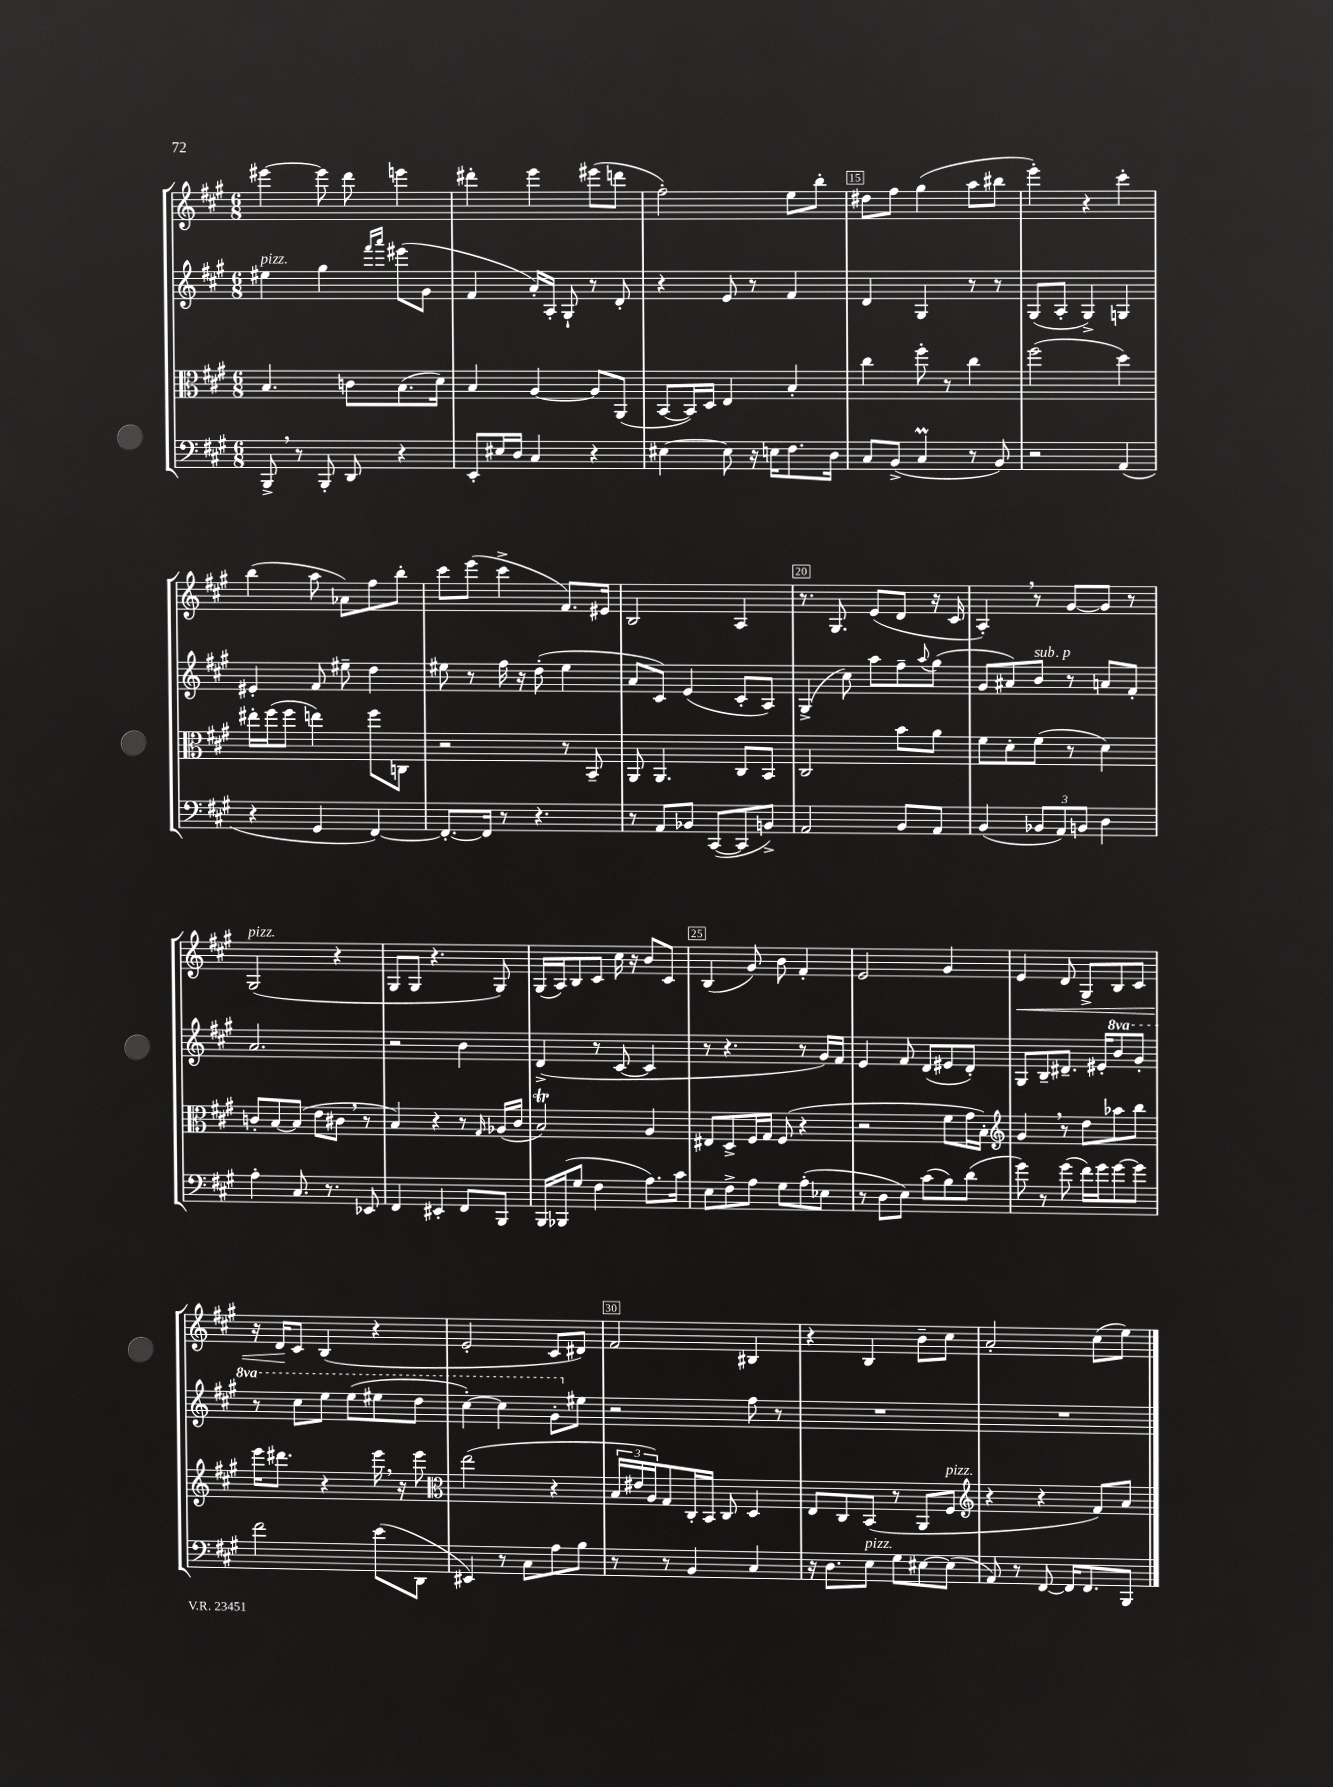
<<
\new StaffGroup <<
\new Staff = "s0" {
    \clef treble \key a \major \numericTimeSignature \time 6/8
    eis'''4~ eis'''8 d'''8 e'''4 |
    dis'''4-. e'''4 eis'''8( d'''8 |
    fis''2-.) e''8 b''8-. |
    dis''8 fis''8 gis''4( a''8 bis''8 |
    e'''4-.) r4 cis'''4-. |
    b''4( a''8 aes'8) fis''8 b''8-. |
    cis'''8 e'''8( cis'''4-> fis'8.) eis'16 |
    b2 a4 |
    r8. gis8. e'8( d'8 r16 cis'16 |
    a4-.) \breathe r8 gis'8~ gis'8 r8 |
    gis2^\markup { \italic "pizz." }( r4 |
    gis8 gis8 r4. gis8) |
    gis16( a16) b8 cis'8 cis''16 r16 b'8 cis'8 |
    b4( gis'8) b'8 fis'4-. |
    e'2 gis'4 |
    e'4\< d'8 gis8-> b8 cis'8 |
    r16 d'16\! cis'8 b4( r4 |
    e'2-. cis'8 dis'8) |
    fis'2 bis4 |
    r4 b4 b'8-- cis''8 |
    a'2-. cis''8( e''8) \bar "|." |
}
\new Staff = "s1" {
    \clef treble \key a \major \numericTimeSignature \time 6/8 \set Staff.ottavationMarkups = #ottavation-simple-ordinals
    eis''4^\markup { \italic "pizz." } gis''4 \grace { fis'''16 a'''16 } eis'''8( gis'8 |
    fis'4 a'16-.) a16-. gis8-! r8 d'8-. |
    r4 e'8 r8 fis'4 |
    d'4 gis4 r8 r8 |
    gis8( a8-. gis4->) g4 |
    eis'4-. fis'8 eis''8-- d''4 |
    eis''8 r8 fis''16 r16 d''8-.( eis''4 |
    a'8 cis'8) e'4( cis'8-. a8) |
    gis4->( cis''8) a''8 fis''8-- \appoggiatura { a''8 } gis''8( |
    gis'8 ais'8) b'8^\markup { \italic "sub. p" } r8 a'8 fis'8-. |
    a'2. |
    r2 b'4 |
    d'4->( r8 cis'8~ cis'4 |
    r8 r4. r8 gis'16) fis'16 |
    e'4 fis'8 d'8( eis'8 d'8-.) |
    gis8 b8-- dis'8.-- eis'16-. \ottava #1 b''8 gis''8-. |
    r8 cis'''8 e'''8 e'''8( eis'''8 d'''8 |
    cis'''4~-.) cis'''4 gis''8-. \ottava #0 eis''8 |
    r2 fis''8 r8 |
    R2. |
    R2. \bar "|." |
}
\new Staff = "s2" {
    \clef alto \key a \major \numericTimeSignature \time 6/8
    b4. c'8 b8.( d'16) |
    b4 a4~ a8 a,8( |
    b,8~ b,16) d16 e4 b4-. |
    cis''4 fis''8-. r8 cis''4 |
    fis''2( d''4) |
    eis''16-. fis''16( fis''8 e''4) fis''8 c8 |
    r2 r8 b,8-- |
    a,8 a,4. cis8 b,8 |
    cis2 b'8 a'8 |
    fis'8 d'8-. fis'8( r8 d'4) |
    c'8-. b8~ b8( e'8 cis'8 \breathe r8 |
    b4) r4 r8 \grace { gis16 } aes16( cis'16 |
    b2\trill) a4 |
    eis8 d8-> fis16 gis16 fis8( r4 |
    r2 fis'8 gis'16 b16-.) |
    \clef treble gis'4 \breathe r8 d''8 aes''8 b''8 |
    e'''16 dis'''8. r4 e'''16 \breathe r16 e'''8 |
    \clef alto e''2( r4 |
    \tuplet 3/2 { b16 eis'16 a16) } gis8 cis16-. b,16 cis8 d4 |
    e8 cis8 b,8( r8 a,8 fis8^\markup { \italic "pizz." } |
    \clef treble r4 r4 fis'8) a'8 \bar "|." |
}
\new Staff = "s3" {
    \clef bass \key a \major \numericTimeSignature \time 6/8
    b,,8-> \breathe r8 b,,8-. d,8 r4 |
    e,8-. eis16 d16 cis4 r4 |
    eis4~ eis8 r16 e16 fis8. d16 |
    cis8 b,8->( cis4\prall r8 b,8) |
    r2 a,4( |
    r4 gis,4 fis,4~) |
    fis,8.~-. fis,16 r8 r4. |
    r8 a,8 bes,8 cis,8~( cis,8 b,8->) |
    a,2 b,8 a,8 |
    b,4( \tuplet 3/2 { bes,8 a,8) b,8 } d4 |
    a4-. cis8. r8. ees,8 |
    fis,4 eis,4-. fis,8 b,,8 |
    b,,16 bes,,16( gis8 fis4 a8.) cis'16 |
    e8 fis8-> a8 gis8 a8-.( ees8 |
    r8 d8 e8) cis'8( b8) d'8( |
    gis'8) r8 gis'8( fis'16) gis'16 gis'8~ gis'8 |
    fis'2 e'8( d,8 |
    eis,4) r8 cis8 a8 b8 |
    r8 r8 b,4 cis4 |
    r16 d8. e8^\markup { \italic "pizz." } gis8 eis8~ eis8( |
    a,8) r8 fis,8~ fis,16 fis,8. b,,8 \bar "|." |
}
>>
>>
\layout { \context { \Score currentBarNumber = #12 \override BarNumber.break-visibility = ##(#f #t #t) barNumberVisibility = #(every-nth-bar-number-visible 5) \override BarNumber.stencil = #(make-stencil-boxer 0.1 0.3 ly:text-interface::print) } }
